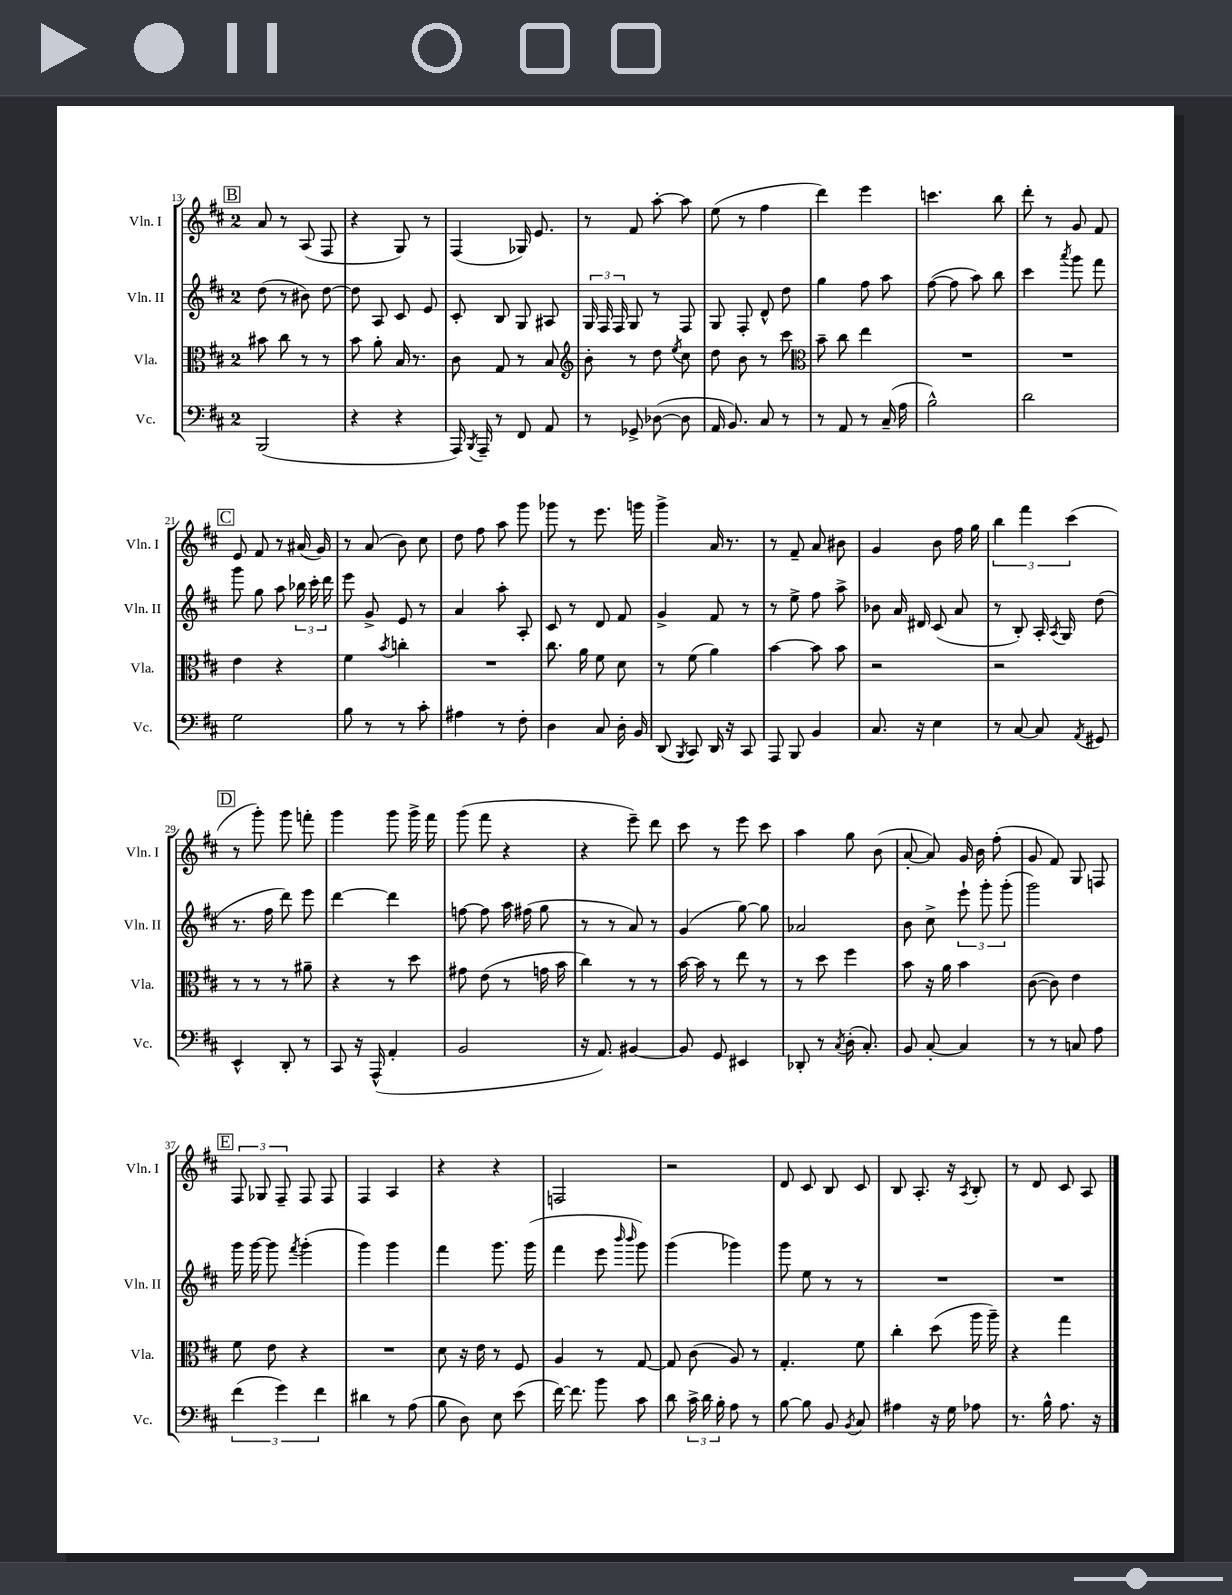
<<
\new StaffGroup <<
\new Staff = "s0" \with { instrumentName = "Vln. I" shortInstrumentName = "Vln. I" } {
    \clef treble \key d \major \once \override Staff.TimeSignature.style = #'single-digit \time 2/4
    \autoBeamOff \mark \markup { \box "B" } a'8 r8 a8( fis8 |
    r4 g8) r8 |
    fis4( ges16) e'8. |
    r8 fis'8 a''8~-. a''8 |
    e''8( r8 fis''4 |
    d'''4) e'''4 |
    c'''4. b''8 |
    d'''8-. r8 g'8 fis'8 |
    \mark \markup { \box "C" } e'8 fis'8 r8 ais'16( g'16) |
    r8 a'8( b'8) cis''8 |
    d''8 fis''8 a''8 g'''8 |
    ges'''8 r8 e'''8. g'''16 |
    g'''4-> a'16 r8. |
    r8 fis'8-- a'8 bis'8 |
    g'4 b'8 fis''16 g''16 |
    \tuplet 3/2 { b''4 fis'''4 cis'''4( } |
    \mark \markup { \box "D" } r8 g'''8-.) g'''8 f'''8-. |
    g'''4 g'''8 g'''16-> fis'''16 |
    g'''8( fis'''8 r4 |
    r4 e'''8--) d'''8 |
    cis'''8 r8 e'''8 cis'''8 |
    a''4 g''8 b'8( |
    a'8~-. a'8) g'16 b'16 fis''8-.( |
    g'8 fis'8) g8 f8 |
    \mark \markup { \box "E" } \tuplet 3/2 { fis8 ges8 fis8-- } fis8 fis8 |
    fis4 a4 |
    r4 r4 |
    f2 |
    r2 |
    d'8 cis'8 b8 cis'8 |
    b8 a8.-. r16 \acciaccatura { a8 } b8-. |
    r8 d'8 cis'8 a8 \bar "|." |
}
\new Staff = "s1" \with { instrumentName = "Vln. II" shortInstrumentName = "Vln. II" } {
    \clef treble \key d \major \once \override Staff.TimeSignature.style = #'single-digit \time 2/4
    \autoBeamOff \mark \markup { \box "B" } d''8( r8 bis'8) d''8~ |
    d''8 a8 cis'8 e'8 |
    cis'8-. b8 g8 ais8 |
    \tuplet 3/2 { g16 fis16 fis16 } g8 r8 fis8 |
    g8 fis8-. d'8-^ d''8 |
    g''4 fis''8 a''8 |
    fis''8~( fis''8 a''8) b''8 |
    cis'''4 \acciaccatura { a'''8 } g'''8 fis'''8 |
    \mark \markup { \box "C" } g'''8 g''8 a''8 \tuplet 3/2 { bes''16 cis'''16-. d'''16 } |
    e'''8 g'8-> e'8 r8 |
    a'4 a''8-. a8-. |
    cis'8 r8 d'8 fis'8 |
    g'4-> fis'8 r8 |
    r8 e''8-> fis''8 a''8-> |
    bes'8 a'16 dis'16 cis'8( a'8 |
    r8 b8-.) a16-. \acciaccatura { a8 } g16 d''8( |
    \mark \markup { \box "D" } r8. fis''16 d'''8) e'''8 |
    d'''4~ d'''4 |
    f''8~ f''8 a''16 fis''16( g''8 |
    r8 r8 a'8) r8 |
    g'4( g''8~) g''8 |
    aes'2 |
    b'8 cis''8-> \tuplet 3/2 { e'''8-! g'''8-. g'''8-.( } |
    g'''2) |
    \mark \markup { \box "E" } g'''16 g'''16~ g'''8 \acciaccatura { fis'''8 } g'''4-.( |
    g'''4) g'''4 |
    fis'''4 g'''8. g'''16( |
    fis'''4 e'''8 \grace { b'''16 b'''16 } g'''8) |
    g'''4( ges'''4) |
    g'''8 e''8 r8 r8 |
    R2 |
    R2 \bar "|." |
}
\new Staff = "s2" \with { instrumentName = "Vla." shortInstrumentName = "Vla." } {
    \clef alto \key d \major \once \override Staff.TimeSignature.style = #'single-digit \time 2/4
    \autoBeamOff \mark \markup { \box "B" } bis'8 cis''8 r8 r8 |
    b'8 a'8-. b16 r8. |
    cis'8 g8 r8 b8 |
    \clef treble b'8-. r8 d''8 \acciaccatura { e''8 } cis''8 |
    d''8 b'8 r8 cis'''8 |
    \clef alto b'8-- cis''8 e''4 |
    R2 |
    R2 |
    \mark \markup { \box "C" } e'4 r4 |
    fis'4 \acciaccatura { b'8 } c''4-. |
    R2 |
    cis''8. a'16 fis'8 d'8 |
    r8 fis'8( a'4) |
    b'4~ b'8 b'8 |
    r2 |
    r2 |
    \mark \markup { \box "D" } r8 r8 r8 ais'8-- |
    r4 r8 d''8 |
    gis'8 e'8( r8 g'16 b'16 |
    cis''4) r8 r8 |
    b'16~ b'16 r8 e''8 r8 |
    r8 d''8 fis''4 |
    b'8 r16 a'16 b'4 |
    cis'8~( cis'8) e'4 |
    \mark \markup { \box "E" } fis'8 e'8 r4 |
    R2 |
    d'8 r16 e'16 r8 fis8 |
    a4 r8 g8~ |
    g8 cis'8( a8) r8 |
    g4.-. fis'8 |
    cis''4-. d''8( a''16 a''16--) |
    r4 g''4 \bar "|." |
}
\new Staff = "s3" \with { instrumentName = "Vc." shortInstrumentName = "Vc." } {
    \clef bass \key d \major \once \override Staff.TimeSignature.style = #'single-digit \time 2/4
    \autoBeamOff \mark \markup { \box "B" } b,,2( |
    r4 r4 |
    a,,16) \acciaccatura { b,,8 } a,,16-- r8 fis,8 a,8 |
    r8 ges,8-> des8~( des8 |
    a,16 b,8.) cis8 r8 |
    r8 a,8 r8 cis16--( a16 |
    b2-^) |
    d'2 |
    \mark \markup { \box "C" } g2 |
    b8 r8 r8 cis'8-. |
    ais4 r8 fis8-. |
    d4 cis8 d16-. b,16 |
    d,8( \acciaccatura { b,,8 } cis,8) d,16 r16 cis,8 |
    a,,8 b,,8 b,4 |
    cis8. r16 e4 |
    r8 cis8~ cis8 \acciaccatura { a,8 } gis,8 |
    \mark \markup { \box "D" } e,4-^ d,8-. r8 |
    cis,8 r16 a,,16-^( a,4-. |
    b,2 |
    r16 a,8.) bis,4~ |
    bis,8 g,8 eis,4 |
    des,8-. r8 \acciaccatura { cis8 } d16-.( cis8.-.) |
    b,8 cis8~-. cis4 |
    r8 r8 c8 a8 |
    \mark \markup { \box "E" } \tuplet 3/2 { fis'4( g'4) fis'4 } |
    dis'4 r8 a8( |
    b8 d8) e8 e'8( |
    fis'16~) fis'8. b'8 cis'8 |
    d'8 \tuplet 3/2 { cis'16-> d'16 b16-. } a8 r8 |
    b8~ b8 b,8 \acciaccatura { b,8 } cis8 |
    ais4 r16 g16 aes8 |
    r8. b16-^ a8. r16 \bar "|." |
}
>>
>>
\layout { \context { \Score currentBarNumber = #13 } }
